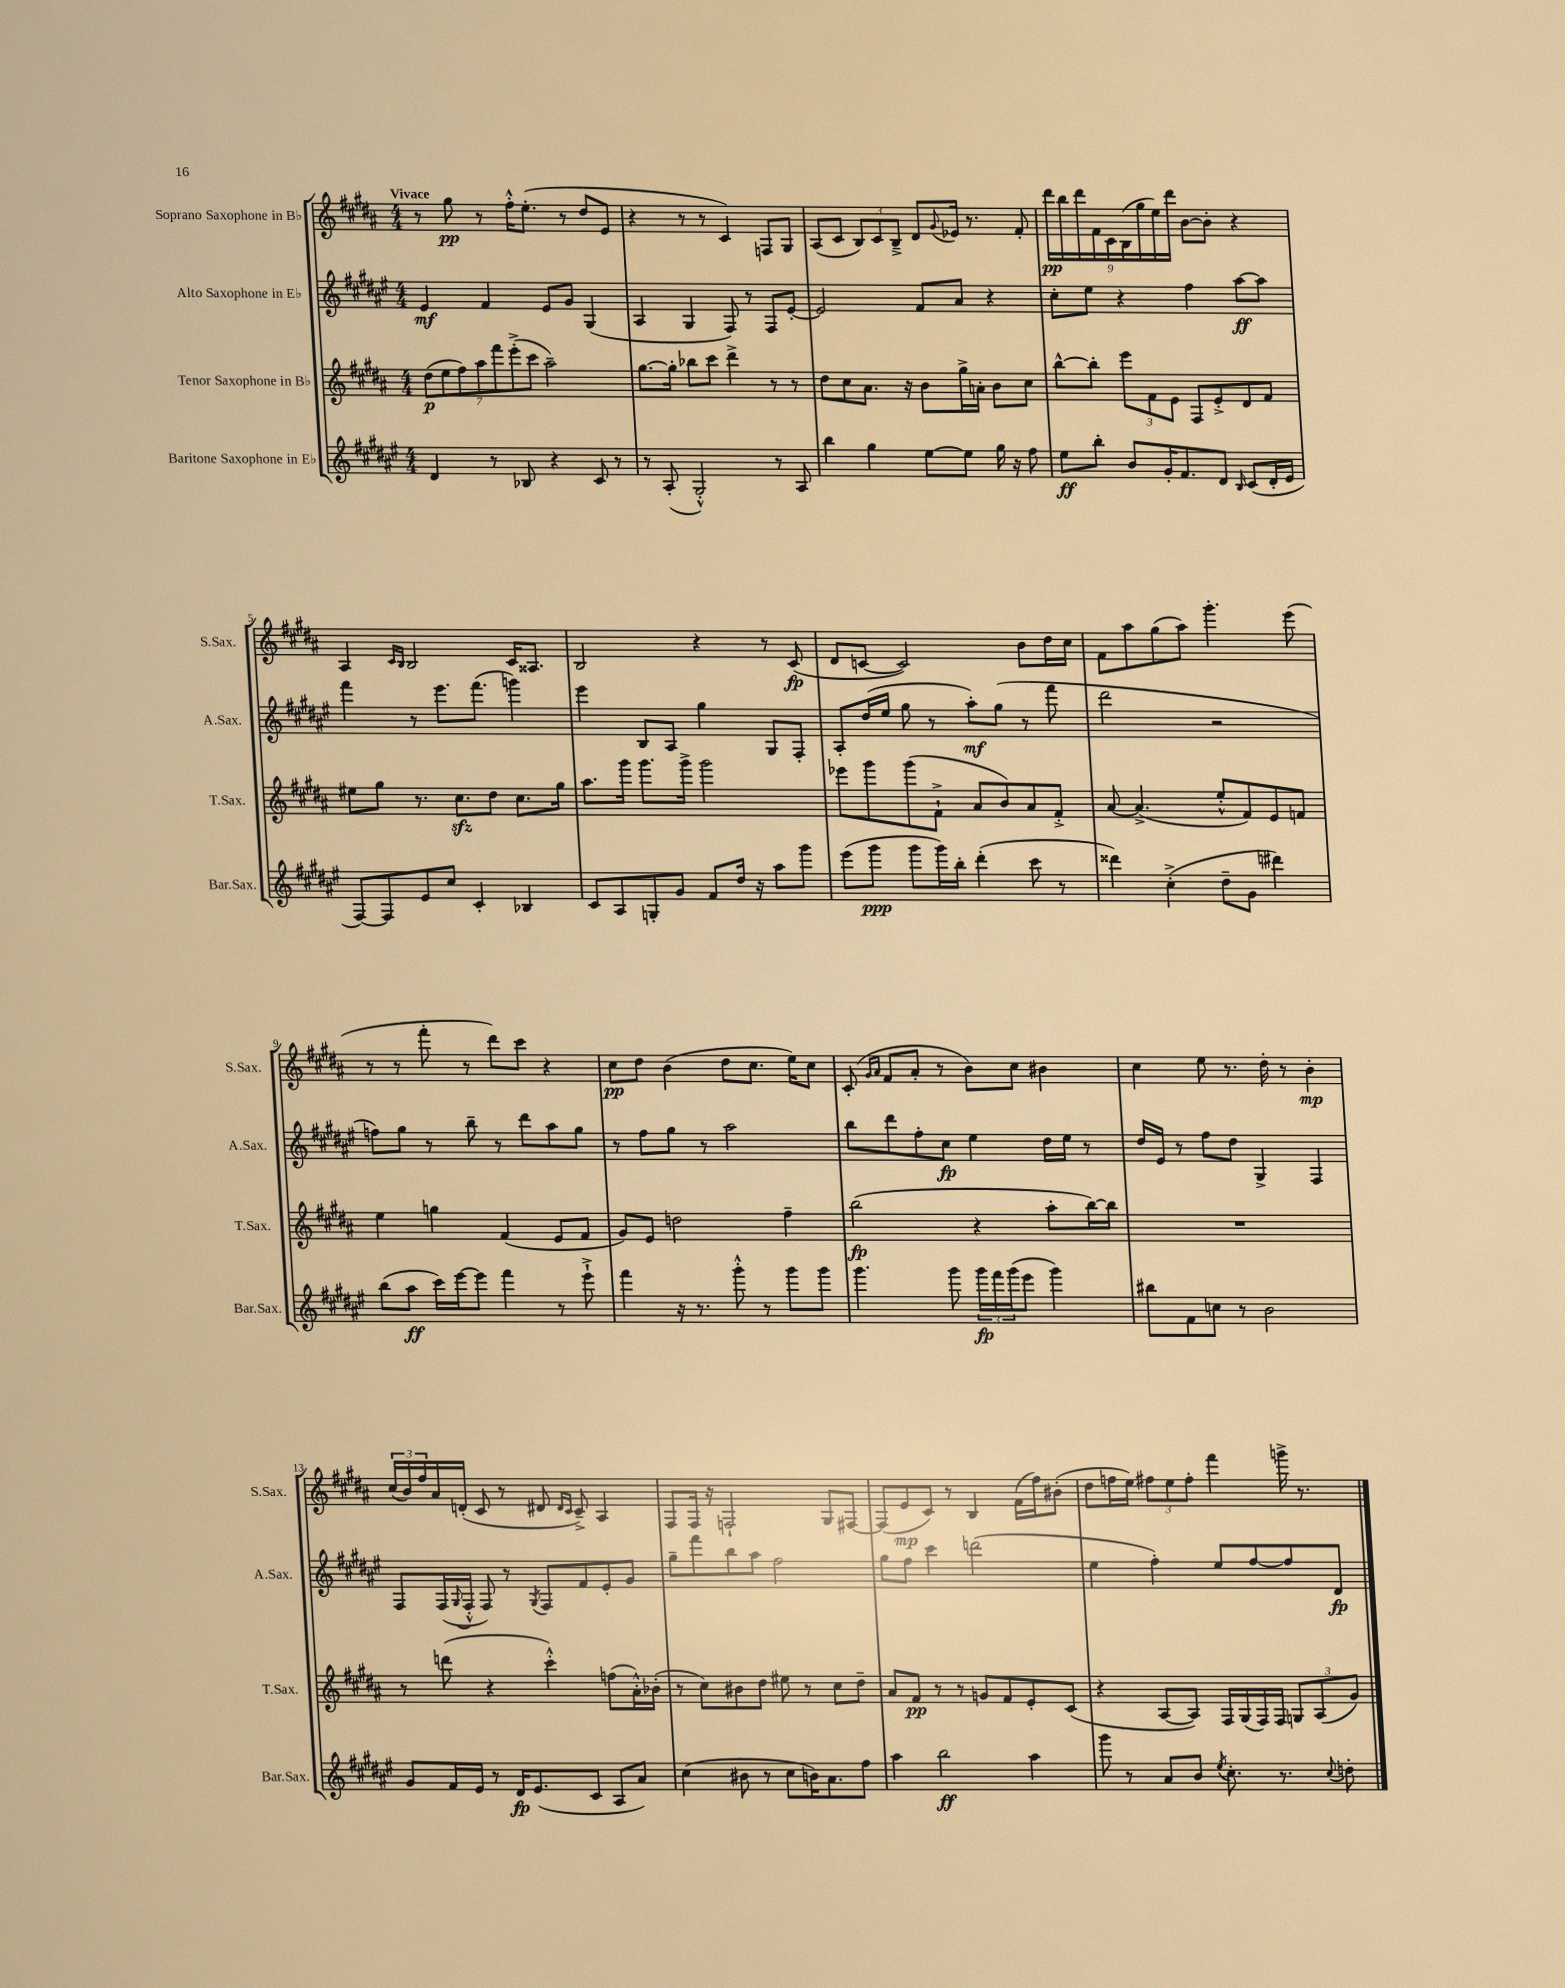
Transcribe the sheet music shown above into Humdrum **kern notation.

**kern	**kern	**kern	**kern
*staff4	*staff3	*staff2	*staff1
*clefG2	*clefG2	*clefG2	*clefG2
*k[f#c#g#d#a#e#]	*k[f#c#g#d#a#]	*k[f#c#g#d#a#e#]	*k[f#c#g#d#a#]
*M4/4	*M4/4	*M4/4	*M4/4
4d#	(14dd#	4e#	8r
.	14ee	.	.
.	.	.	8gg#
.	14ff#)	.	.
.	14aa#	.	.
8r	.	4f#	8r
.	14fff#	.	.
.	(14eee'^	.	.
8B-	.	.	16ff#'^^
.	14ccc#	.	.
.	.	.	(8.ee'
4r	2aa#~)	8e#	.
.	.	8g#	8r
8c#	.	(4G#	8dd#
8r	.	.	8e
=	=	=	=
8r	[8.gg#	4A#	4r
(8A#'	.	.	.
.	16gg#']	.	.
2G#'^^)	8bb-	4G#	8r
.	8ccc#	.	8r
.	4ddd#^	8F#)	4c#)
.	.	8r	.
8r	8r	8F#	8F
8A#	8r	[8e#'	8G#
=	=	=	=
4bb	8dd#	2e#]	(8A#
.	8cc#	.	8c#
4gg#	8.a#	.	12B)
.	.	.	12c#
.	.	.	12B~^
.	16r	.	.
[8ee#	8b	8f#	8d#
.	.	.	8qqg#
8ee#]	16gg#^	8a#	16e-
.	16a'	.	8.r
16gg#	8b	4r	.
16r	.	.	.
8ff#	8cc#	.	8f#'
=	=	=	=
8ee#	[8bb^^	8cc#'	18ddd#
.	.	.	18bb
.	.	.	18ddd#
8bb'	8bb']	8ee#	.
.	.	.	18f#
.	.	.	18c#
8b	12eee	4r	.
.	.	.	(18B
.	12f#	.	18gg#
16g#'	.	.	.
.	.	.	18ee)
.	12e	.	.
8.f#	.	.	.
.	.	.	18ddd#
.	8F#	4ff#	[8b
8d#	8e'^	.	8b']
16qqB	.	.	.
(8c#	8d#	[8aa#	4r
16d#'	8f#	8aa#]	.
16e#	.	.	.
=	=	=	=
[8F#)	8ee#	4fff#	4A#
8F#]	8gg#	.	.
.	.	.	16qqc#
.	.	.	16qqB
8e#	8.r	8r	2B
8cc#	.	8.eee#	.
.	8.cc#	.	.
4c#'	.	.	.
.	.	(8.fff#	.
.	8dd#	.	.
4B-	8.cc#	4ggg)	16c#
.	.	.	8.A##
.	16gg#	.	.
=	=	=	=
8c#	8.aa#	4eee#	2B
8A#	.	.	.
.	16ggg#	.	.
8G'	8.ggg#	8B	.
8g#	.	8A#	.
.	16ggg#^	.	.
8f#	2ggg#	4gg#	4r
16dd#	.	.	.
16r	.	.	.
8aa#	.	8G#	8r
8ggg#	.	8F#'	(8c#
=	=	=	=
(8eee#	8eee-	8A#'	8d#
8ggg#	8ggg#	(16dd#	[8c
.	.	16ee#	.
8ggg#	(8ggg#	8gg#	2c])
16ggg#)	8f#`^	8r	.
16bb'	.	.	.
(4ddd#'	8a#	8aa#')	.
.	8b)	(8gg#	.
8ccc#	8a#	8r	8b
8r	8f#'^	8fff#	16dd#
.	.	.	16cc#
=	=	=	=
4ddd##)	[8a#	2ddd#	8f#
.	(4.a#^]	.	8aa#
(4cc#'^	.	.	(8gg#
.	.	.	8aa#)
8dd#~	8ee'^^	2r	4.ggg#'
8g#	8f#)	.	.
4ddd#)	8e	.	.
.	8f	.	(8eee
=	=	=	=
(8bb	4ee	8ff)	8r
8aa#	.	8gg#	8r
16ccc#)	4gg	8r	8fff#'
[16eee#	.	.	.
8eee#]	.	8bb~	8r
4fff#	(4f#	8r	8ddd#)
.	.	8ddd#	8ccc#
8r	8e	8aa#	4r
8eee#`^	8f#	8gg#	.
=	=	=	=
4fff#	8g#)	8r	8cc#
.	8e	8ff#	8dd#
16r	2dd	8gg#	(4b
8.r	.	.	.
.	.	8r	.
8ggg#'^^	.	2aa#	8dd#
8r	.	.	8.cc#
8ggg#	4ff#~	.	.
.	.	.	16ee)
8ggg#	.	.	8cc#
=	=	=	=
4.ggg#	(2bb	8bb	(8c#'
.	.	.	16qqg#
.	.	.	16qqa#
.	.	8ddd#	8f#
.	.	8ff#'	8a#'
8ggg#	.	8cc#	8r
24ggg#	4r	4ee#	8b)
24fff#	.	.	.
(24ggg#	.	.	.
8eee#	.	.	8cc#
4ggg#)	8aa#'	16dd#	4b#
.	.	16ee#	.
.	[16bb)	8r	.
.	16bb]	.	.
=	=	=	=
8bb#	1r	16dd#	4cc#
.	.	16e#	.
8f#	.	8r	.
8cc	.	8ff#	8ee
8r	.	8dd#	8.r
2b	.	4G#^	.
.	.	.	16dd#'
.	.	.	8r
.	.	4F#	4b'
=	=	=	=
8g#	8r	8F#	(24cc#
.	.	.	24b)
.	.	.	24ff#
16f#	(8ddd	(16F#	16a#
.	.	8qqG#	.
16e#	.	16F#'^^	(16d'
8r	4r	8F#)	8c#
16d#	.	8r	8r
(8.e#	.	.	.
.	.	8qG#	.
.	4ccc#'^^)	8F#	8d#
.	.	.	16qqd#
.	.	.	16qqc#
8c#	.	8f#	8c#~^)
8A#	(8ff	8e#'	4A#
8a#)	16a#'^^)	8g#	.
.	(16b-'	.	.
=	=	=	=
(4cc#	8r	8gg#~	8F#
.	8cc#)	8fff#	16F#
.	.	.	16r
8b#	8b#	8bb	2F`
8r	8dd#	8aa#	.
8cc#	8ee#	2ff#	.
16b)	8r	.	.
8.a#	.	.	.
.	8cc#	.	8G#
8ff#	8dd#~	.	[8F#
=	=	=	=
4aa#	8a#	8gg#	(8F#]
.	8f#	8ff#	8e
2bb	8r	4ccc#	8c#)
.	8r	.	8r
.	8g	(2ddd	4B
.	8f#	.	.
4aa#	8e'	.	(16f#
.	.	.	16ff#)
.	(8c#	.	(8b#'
=	=	=	=
8ggg#	4r	4ee#	8dd#
8r	.	.	16ff
.	.	.	16ee)
8a#	[8A#	4ff#')	12ff#
.	.	.	12ee
8b	8A#])	.	.
.	.	.	12ff#'
8qee#	.	.	.
8.cc#'	16F#	8ee#	4fff#
.	(16G#	.	.
.	16F#)	[8ff#	.
8.r	16F#	.	.
.	12G	8ff#]	16ggg^
.	.	.	8.r
.	(12A#	.	.
8qqcc#	.	.	.
8dd'	.	8d#	.
.	12g#)	.	.
==	==	==	==
*-	*-	*-	*-
